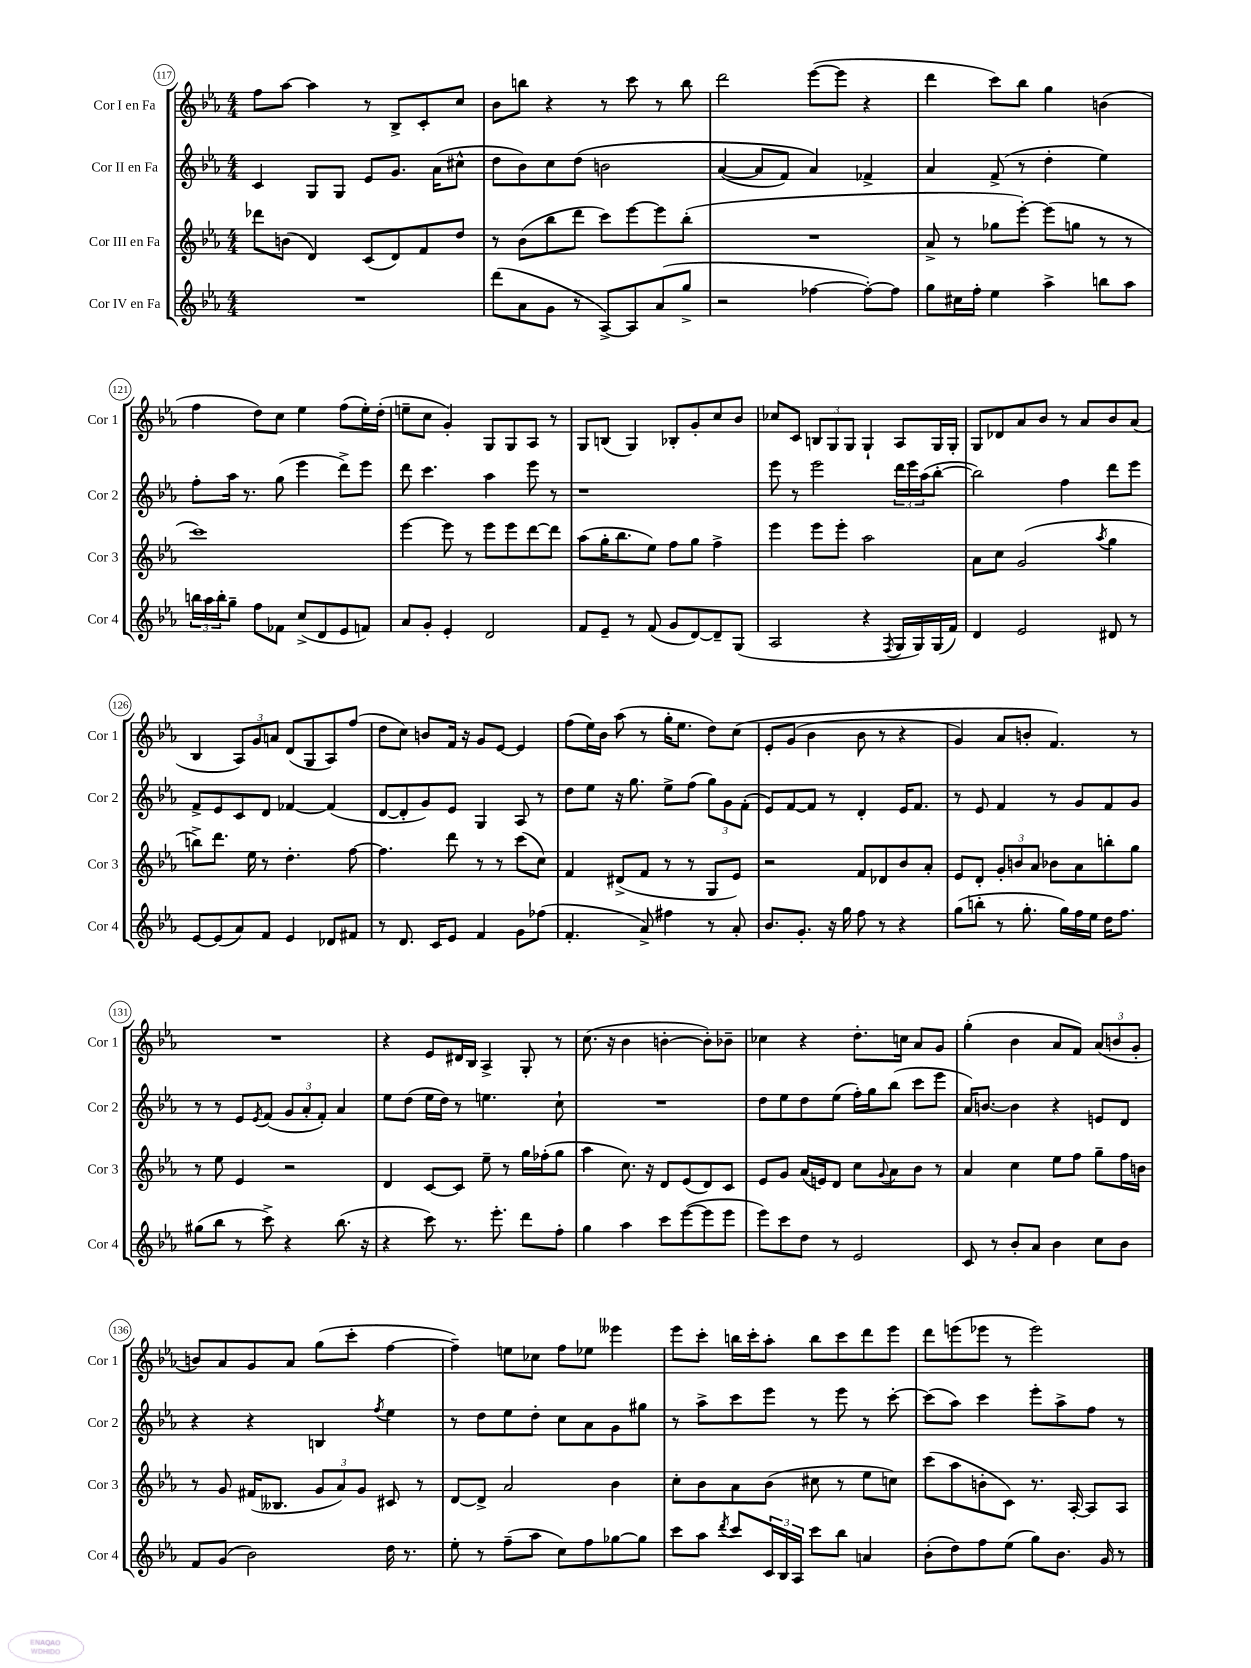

**kern	**kern	**kern	**kern
*staff4	*staff3	*staff2	*staff1
*clefG2	*clefG2	*clefG2	*clefG2
*k[b-e-a-]	*k[b-e-a-]	*k[b-e-a-]	*k[b-e-a-]
*M4/4	*M4/4	*M4/4	*M4/4
1r	8ddd-	4c	8ff
.	(8b	.	[8aa-
.	4d)	8G	4aa-]
.	.	8G	.
.	(8c	8e-	8r
.	8d)	8.g	8B-^
.	8f	.	8c'
.	.	(16a-	.
.	8dd	8cc#^^	8cc
=	=	=	=
(8ddd	8r	8dd	8b-
8a-	(8b-	8b-)	8bb
8g	8bb-	8cc	4r
8r	8ddd	&(8dd	.
[8A-^)	8ccc)	2b	8r
8A-]	[8eee-	.	8ccc
(8a-	8eee-]	.	8r
8gg^	(8bb-'	.	8bb
=	=	=	=
2r	1r	([4a-	2ddd
.	.	8a-]	.
.	.	8f)	.
[4ff-	.	4a-&)	([8eee-
.	.	.	8eee-]
8ff-'_)	.	4f-^	4r
8ff-]	.	.	.
=	=	=	=
8gg	8a-^	4a-	4ddd
16cc#	8r	.	.
16ff'	.	.	.
4ee-	8gg-	(8f^	8ccc)
.	[8eee-')	8r	8bb-
4aa-^	(8eee-]	4dd'	4gg
.	8gg	.	.
8bb	8r	4ee-)	(4b
8aa-	8r	.	.
=	=	=	=
24bb	1ccc)	8ff'	4ff
24aa-	.	.	.
24bb'	.	.	.
8gg~	.	16aa-	.
.	.	8.r	.
8ff	.	.	8dd)
8f-	.	(8gg	8cc
(8cc^	.	4eee-	4ee-
8d	.	.	.
8e-	.	8ddd^)	(8ff
8f)	.	8eee-	16ee-')
.	.	.	(16dd'
=	=	=	=
8a-	[4eee-	8ddd	8ee~
8g'	.	4.ccc	8cc
4e-'	8eee-]	.	4g')
.	8r	.	.
2d	8eee-	4aa-	8G
.	8eee-	.	8G
.	[8ddd	8eee-	8A-
.	8ddd]	8r	8r
=	=	=	=
8f	(8aa-	1r	8G
8e-~	16gg'	.	(8B
.	8.bb-	.	.
8r	.	.	4G)
(8f	8ee-)	.	.
8g	8ff	.	8B-'
[8d)	8gg	.	8g'
8d~]	4ff^	.	8cc
(8G	.	.	8b-
=	=	=	=
2A-	4eee-	8eee-	8cc-
.	.	8r	8c
.	8eee-	2eee-	12B
.	.	.	12G
.	8eee-'	.	.
.	.	.	12G
4r	2aa-	.	4G`
8qF	.	.	.
16G	.	24ddd	8A-
.	.	24eee-	.
16G)	.	.	.
.	.	(24aa-	.
(16G	.	[8bb-'	16G
16f)	.	.	16G'
=	=	=	=
4d	8a-	2bb-])	8G
.	8cc	.	8d-
2e-	(2g	.	8a-
.	.	.	8b-
.	.	4ff	8r
.	.	.	8a-
.	8qaa-	.	.
8d#	4gg	8ddd	8b-
8r	.	8eee-	(8a-
=	=	=	=
[8e-	8bb^)	8f^	4B-
(8e-]	8.ddd	8e-	.
8a-)	.	8c	12A-)
.	16ee-	.	.
.	.	.	12g
8f	8r	8d	.
.	.	.	12a
4e-	4.dd'	[4f-	(8d
.	.	.	8G
8d-	.	(4f-]	8A-)
8f#	[8ff	.	(8ff
=	=	=	=
8r	4.ff]	[8d	8dd
8.d	.	8d']	8cc)
.	.	8g)	8b
16c	.	.	.
8e-	8ddd	8e-	16f
.	.	.	16r
4f	8r	4G	8g
.	8r	.	[8e-
8g	(8ccc	8A-	4e-]
(8ff-	8cc)	8r	.
=	=	=	=
4.f'	4f	8dd	(8ff
.	.	8ee-	16ee-)
.	.	.	16b-
.	(8d#^	16r	(8aa-
.	.	8.gg	.
8a-^)	8f	.	8r
4ff#	8r	8ee-^	16gg'
.	.	.	8.ee-
.	8r	(8ff	.
8r	8G	12gg)	8dd)
.	.	12g	.
8a-'	8e-)	.	&(8cc
.	.	(12f'	.
=	=	=	=
8.b-	2r	8e-)	8e-'
.	.	[8f	(8g
8.g'	.	.	.
.	.	8f]	4b-
16r	.	8r	.
16gg	.	.	.
8ff	8f	4d'	8b-
8r	8d-	.	8r
4r	8b-	16e-	4r
.	.	8.f	.
.	8a-'	.	.
=	=	=	=
(8gg	8e-	8r	4g)
8bb'	8d'	8e-	.
8r	12g'	4f	8a-
.	12b	.	.
8.gg'	.	.	8b'
.	12a-	.	.
.	8b-	8r	4.f&)
16gg)	.	.	.
16ff	8a-	8g	.
16ee-	.	.	.
16dd	8bb'	8f	.
8.ff	.	.	.
.	8gg	8g	8r
=	=	=	=
(8gg#	8r	8r	1r
8bb-	8ee-	8r	.
8r	4e-	8e-	.
.	.	8qe-	.
8ccc^)	.	(8f	.
4r	2r	12g	.
.	.	12a-'	.
.	.	12f')	.
(8.bb-	.	4a-	.
16r	.	.	.
=	=	=	=
4r	4d	8ee-	4r
.	.	(8dd	.
8ccc)	[8c	16ee-	8e-
.	.	16dd)	.
8.r	8c]	8r	16d#
.	.	.	16B-
.	8ee-~	4.ee	4A-^
8.eee-'	.	.	.
.	8r	.	.
8ddd	16gg	.	8G'
.	(16ff-'	.	.
8ff'	8gg	8cc`	8r
=	=	=	=
4gg	4aa-	1r	(8.cc
.	.	.	16r
4aa-	8.cc)	.	4b-
.	16r	.	.
8ccc	8d	.	[4b'
([8eee-	(8e-	.	.
8eee-]	8d)	.	8b'])
8eee-	8c	.	8b-~
=	=	=	=
8eee-)	8e-	8dd	4cc-
8ccc	8g	8ee-	.
8dd	(16a-	8dd	4r
.	16e)	.	.
8r	8d	(8ee-	.
2e-	8cc	16ff')	8.dd'
.	.	16gg	.
.	8qqg	.	.
.	8a-	(8bb-	.
.	.	.	16cc
.	8b-	8ccc	8a-
.	8r	8eee-	8g
=	=	=	=
8c	4a-	16a-)	(4gg'
.	.	[8.b	.
8r	.	.	.
8b-'	4cc	4b]	4b-
8a-	.	.	.
4b-	8ee-	4r	8a-
.	8ff	.	8f)
8cc	8gg~	8e	(12a-
.	.	.	12b
8b-	16ff	8d	.
.	.	.	12g'
.	16b	.	.
=	=	=	=
8f	8r	4r	8b)
(8g	8g	.	8a-
2b-)	(16f#	4r	8g
.	8.B--	.	.
.	.	.	8a-
.	12g	4B	(8gg
.	12a-)	.	.
.	.	.	8ccc'
.	12g	.	.
.	.	8qff	.
16dd	8c#	4ee-	[4ff
8.r	.	.	.
.	8r	.	.
=	=	=	=
8ee-'	[8d	8r	4ff~])
8r	8d^]	8dd	.
(8ff~	2a-	8ee-	8ee
8aa-	.	8dd'	8cc-
8cc)	.	8cc	8ff
8ff	.	8a-	8ee-
[8gg-	4b-	8g	4eee--
8gg-]	.	8gg#	.
=	=	=	=
8ccc	8cc'	8r	8eee-
8aa-	8b-	8aa-^	8ccc'
8qddd	.	.	.
8ccc	8a-	8ccc	16bb
.	.	.	16ccc'
24c	(8b-	8eee-	8aa-'
24B-	.	.	.
24A-	.	.	.
8ccc	8cc#	8r	8bb
8bb-	8r	8eee-	8ccc
4a	8ee-	8r	8ddd
.	8cc)	[8ccc'	8eee-
=	=	=	=
(8b-'	(8ccc	(8ccc]	8ddd
8dd)	8aa-	8aa-)	(8eee
8ff	8b'	4ccc	8eee-
(8ee-	8c)	.	8r
8gg)	8.r	8eee-'	2eee-)
8.b-	.	8aa-^	.
.	[16A-'	.	.
.	8A-]	8ff	.
16g	.	.	.
8r	8A-	8r	.
==	==	==	==
*-	*-	*-	*-
